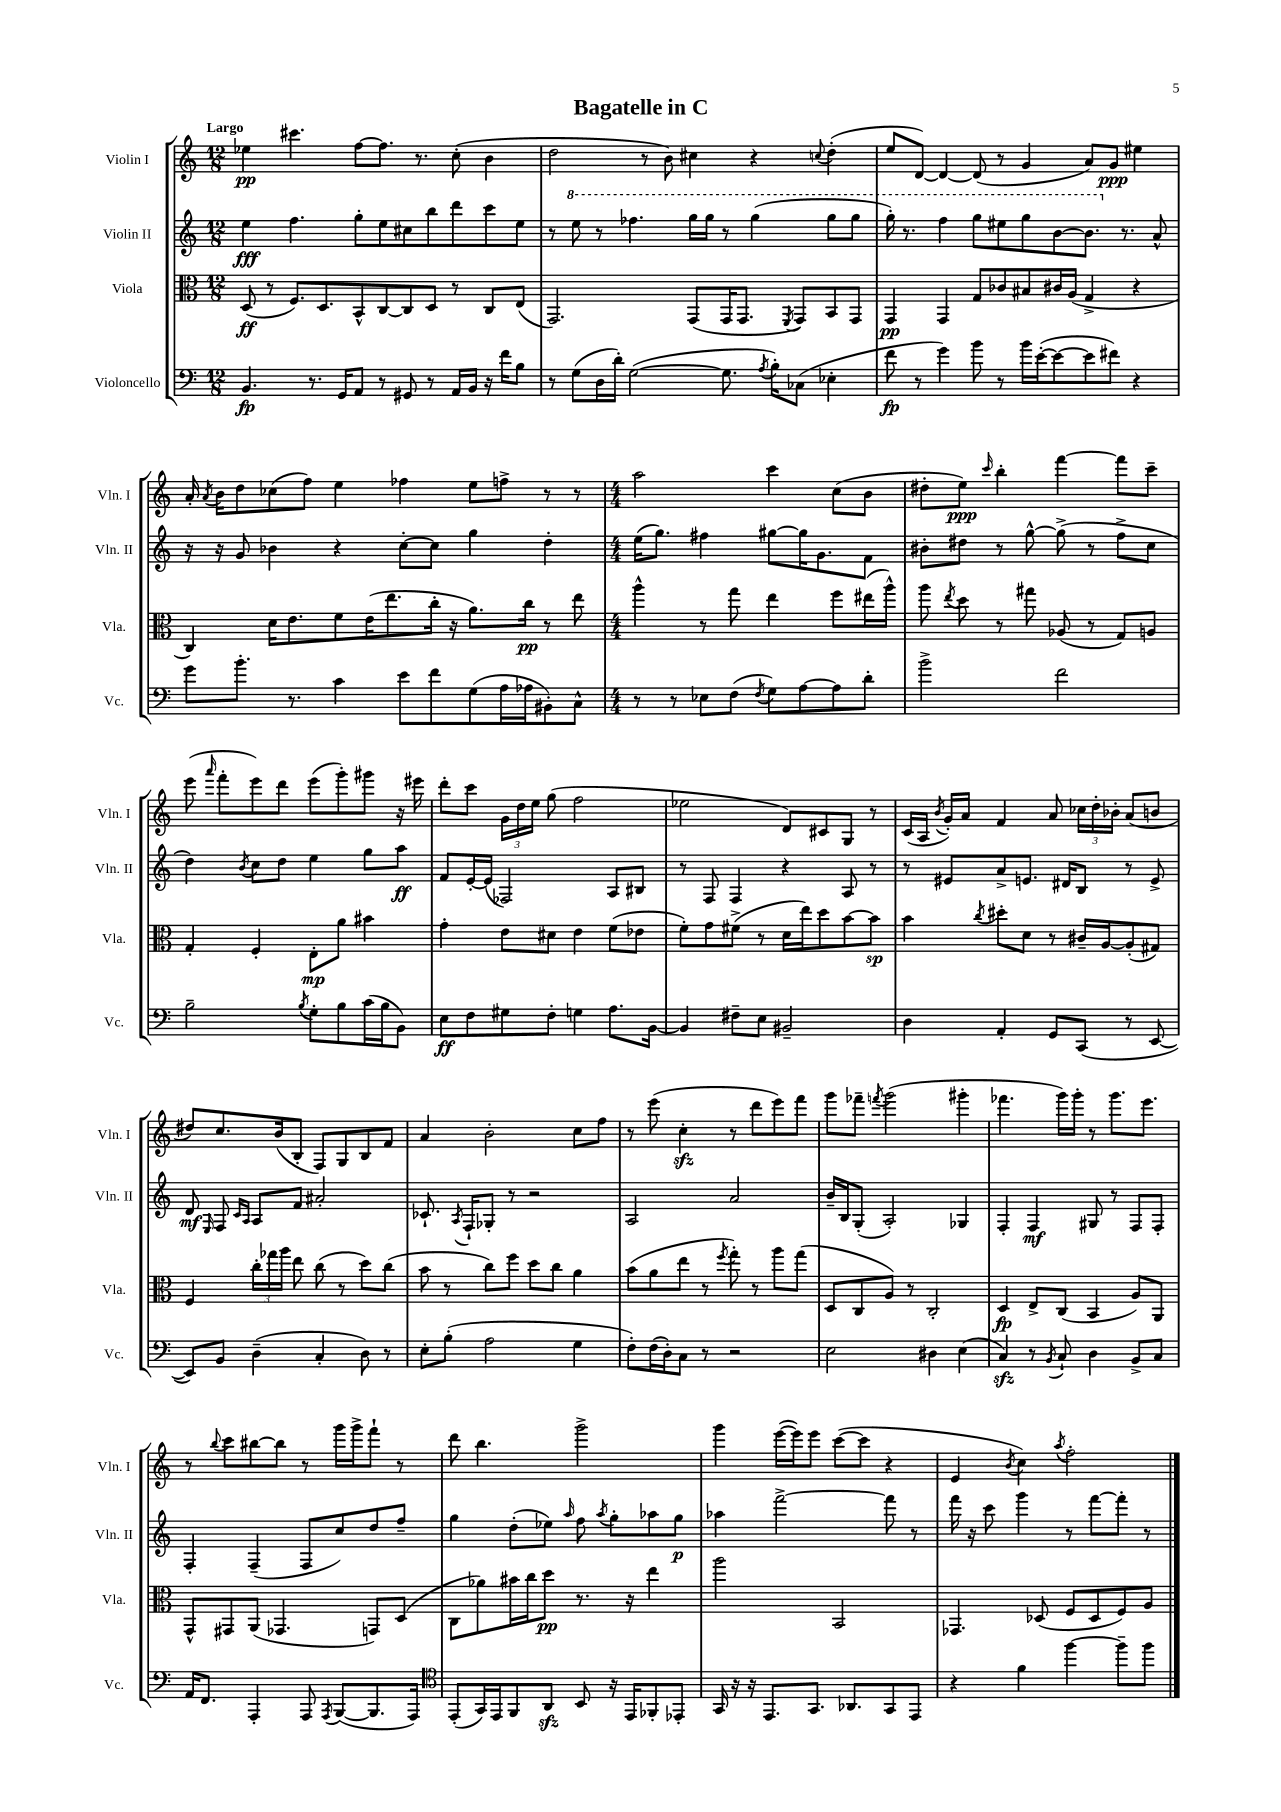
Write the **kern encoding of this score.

**kern	**kern	**kern	**kern
*staff4	*staff3	*staff2	*staff1
*clefF4	*clefC3	*clefG2	*clefG2
*k[]	*k[]	*k[]	*k[]
*M12/8	*M12/8	*M12/8	*M12/8
4.BB	(8D	4ee	4ee-
.	8r	.	.
.	8.F)	4.ff	4.ccc#
8.r	.	.	.
.	8.D	.	.
16GG	.	.	.
8AA	8BB^^	8gg'	[8ff
8r	[8C	8ee	8.ff]
8GG#	8C]	8cc#	.
.	.	.	8.r
8r	8D	8bb	.
16AA	8r	8ddd	(8cc'
16BB	.	.	.
16r	8C	8ccc	4b
16f	.	.	.
8B	(8E	8ee	.
=	=	=	=
8r	2.GG)	8r	2dd
(8G	.	8eee	.
16D	.	8r	.
16d')	.	.	.
([2G	.	4.fff-	.
.	.	.	8r
.	.	.	8b)
.	(8GG	16ggg	4cc#
.	.	16ggg	.
8.G]	16GG	8r	.
.	8.GG	.	.
.	.	(4ggg	4r
8qA	.	.	.
16B')	.	.	.
.	8qFF	.	.
(8C-	8GG)	.	.
.	.	.	8qqcc
4E-'	8BB	8ggg	(4dd'
.	8GG	8ggg	.
=	=	=	=
8f	4GG	16ggg')	8ee
.	.	8.r	.
8r	.	.	[8d)
4g)	4GG	4fff	4d_
8b	8G	8ggg	(8d]
8r	8c-	8eee#	8r
16b	8B#	8ggg	4g
([16e'	.	.	.
8e_	16c#	[8bb	.
.	(16A	.	.
8e]	4G^	8.bb]	8a)
8f#)	.	.	8g
.	.	8.r	.
4r	4r	.	4ee#
.	.	8a^^	.
=	=	=	=
8g	4C)	16r	16a'
.	.	.	8qa
.	.	16r	16b
8.b'	.	8g	8dd
.	16d	4b-	(8cc-
8.r	8.e	.	.
.	.	.	8ff)
4c	8f	4r	4ee
.	(16e	.	.
.	8.ee	.	.
8e	.	[8cc'	4ff-
8f	16cc'	8cc]	.
.	16r	.	.
(8G	8.a)	4gg	8ee
16A	.	.	8ff^
16A-	16cc	.	.
8BB#')	8r	4dd'	8r
8C^^	8ee	.	8r
=	=	=	=
*M4/4	*M4/4	*M4/4	*M4/4
8r	4aa^^	(16ee	2aa
.	.	8.gg)	.
8r	.	.	.
8E-	8r	4ff#	.
(8F	8gg	.	.
8qF	.	.	.
8G)	4ee	[8gg#	4ccc
[8A	.	16gg#]	.
.	.	8.g	.
8A]	8ff	.	(8cc
8d'	(16ee#	8f	8b
.	16aa^^)	.	.
=	=	=	=
2b^	8aa	8b#'	8dd#'
.	8qee	.	.
.	8dd	8dd#	8ee)
.	.	.	16qqccc
.	8r	8r	4bb'
.	8gg#	[8gg^^	.
2f	(8A-	(8gg^]	[4fff
.	8r	8r	.
.	8G)	8ff^	8fff]
.	8A	8cc	8ccc~
=	=	=	=
2B~	4G'	4dd)	(8eee
.	.	.	16qqaaa
.	.	.	8fff'
.	.	8qb	.
.	4F'	8cc	8eee)
.	.	8dd	8ddd
8qB	.	.	.
8G'	8E'	4ee	(8eee
8B	8a	.	8ggg')
(16c	4b#	8gg	8ggg#
16B	.	.	.
8BB)	.	8aa	16r
.	.	.	16eee#
=	=	=	=
8E	4g'	8f	8ddd'
8F	.	[16e'	8ccc
.	.	(16e]	.
8G#	8e	2F-)	24g
.	.	.	24dd
.	.	.	24ee
8F'	8d#	.	(8gg
4G	4e	.	2ff
8.A	(8f	8A	.
.	8e-	8B#	.
[16BB	.	.	.
=	=	=	=
4BB]	8f')	8r	2ee-
.	8g	8F	.
8F#~	(8f#^	4F	.
8E	8r	.	.
2BB#~	16d	4r	8d)
.	16ee)	.	.
.	8dd	.	8c#
.	[8b	8A	8G
.	8b]	8r	8r
=	=	=	=
4D	4b	8r	(16c
.	.	.	16A
.	.	.	8qb
.	.	8e#	16g')
.	.	.	16a
.	8qcc	.	.
4AA'	8dd#'	8a^	4f
.	8d	8.e	.
8GG	8r	.	8a
.	.	16d#	.
(8CC	16c#~	8B	24cc-
.	.	.	24dd'
.	[16A	.	.
.	.	.	24b-'
8r	(8A']	8r	(8a
[8EE	8G#)	8e^	8b
=	=	=	=
8EE])	4F	8d	8dd#)
.	.	16qqE	.
8BB	.	8F	8.cc
.	.	16qqc	.
.	.	16qqA	.
(4D~	24cc'	8A	.
.	24gg-	.	.
.	.	.	(16b
.	24aa	.	.
.	8ee	8f	8B'
4C'	(8cc	2a#'	8F)
.	8r	.	8G
8D)	8dd)	.	8B
8r	(8cc	.	8f
=	=	=	=
8E'	8b	8.c-`	4a
(8B'	8r	.	.
.	.	8qA	.
.	.	16F`	.
2A	8cc)	8G-'	2b'
.	8ff	8r	.
.	8dd	2r	.
.	8cc	.	.
4G	4a	.	8cc
.	.	.	8ff
=	=	=	=
8F')	(8b	2A	8r
(16F	8a	.	(8eee
16D')	.	.	.
8C	8ee	.	4cc'
8r	8r	.	.
.	8qff	.	.
2r	8gg')	2a	8r
.	8r	.	8ddd
.	8aa	.	8eee)
.	(8gg	.	8fff
=	=	=	=
2E	8D	16b~	8ggg
.	.	16B	.
.	8C	(8G'	8fff-~
.	.	.	8qfff
.	8A)	2A')	(2ggg
.	8r	.	.
4D#	2C'	.	.
(4E	.	4G-	4ggg#'
=	=	=	=
4C)	4D	4F'	4.fff-
8r	8E^	4F	.
8qBB	.	.	.
8C`	(8C	.	16ggg)
.	.	.	16ggg'
4D	4BB	8G#	8r
.	.	8r	8.ggg
8BB^	8A)	8F	.
.	.	.	8.eee
8C	8AA	8F'	.
=	=	=	=
16AA	8GG^^	4F'	8r
8.FF	.	.	.
.	.	.	8qqbb
.	8GG#	.	8ccc
4AAA'	(8AA	(4F~	[8bb#
.	4.GG-	.	8bb#]
8AAA	.	8F	8r
8qAAA	.	.	.
([8BBB	.	8cc)	16ggg
.	.	.	16ggg^
8.BBB]	8GG)	8dd	8fff`
.	(8D	8ff~	8r
16AAA)	.	.	.
=	=	=	=
*clefC4	*	*	*
(8EE'	8C	4gg	8ddd
16GG)	8a-)	.	4.bb
16EE	.	.	.
8FF	16b#	(8dd'	.
.	16cc	.	.
8AA	8dd	8ee-)	.
.	.	16qqaa	.
8BB	8.r	8ff	2ggg^
.	.	8qaa	.
16r	.	8gg'	.
16EE	16r	.	.
8FF-'	4ee	8aa-	.
8EE-'	.	8gg	.
=	=	=	=
16GG	2aa	4aa-	4ggg
16r	.	.	.
16r	.	.	.
8.EE	.	.	.
.	.	[2fff^	([16eee
.	.	.	16eee])
8.GG	.	.	8eee
.	2BB	.	([8ccc
8.AA-	.	.	.
.	.	.	8ccc]
8GG	.	8fff]	4r
8EE	.	8r	.
=	=	=	=
4r	4.GG-	16fff	4e
.	.	16r	.
.	.	8ccc	.
.	.	.	8qb
4f	.	4ggg	4cc)
.	(8D-	.	.
.	.	.	8qaa
[4ff	8F	8r	2ff'
.	8D-	[8fff	.
8ff~]	8F)	8fff']	.
8ff	8A	8r	.
==	==	==	==
*-	*-	*-	*-
